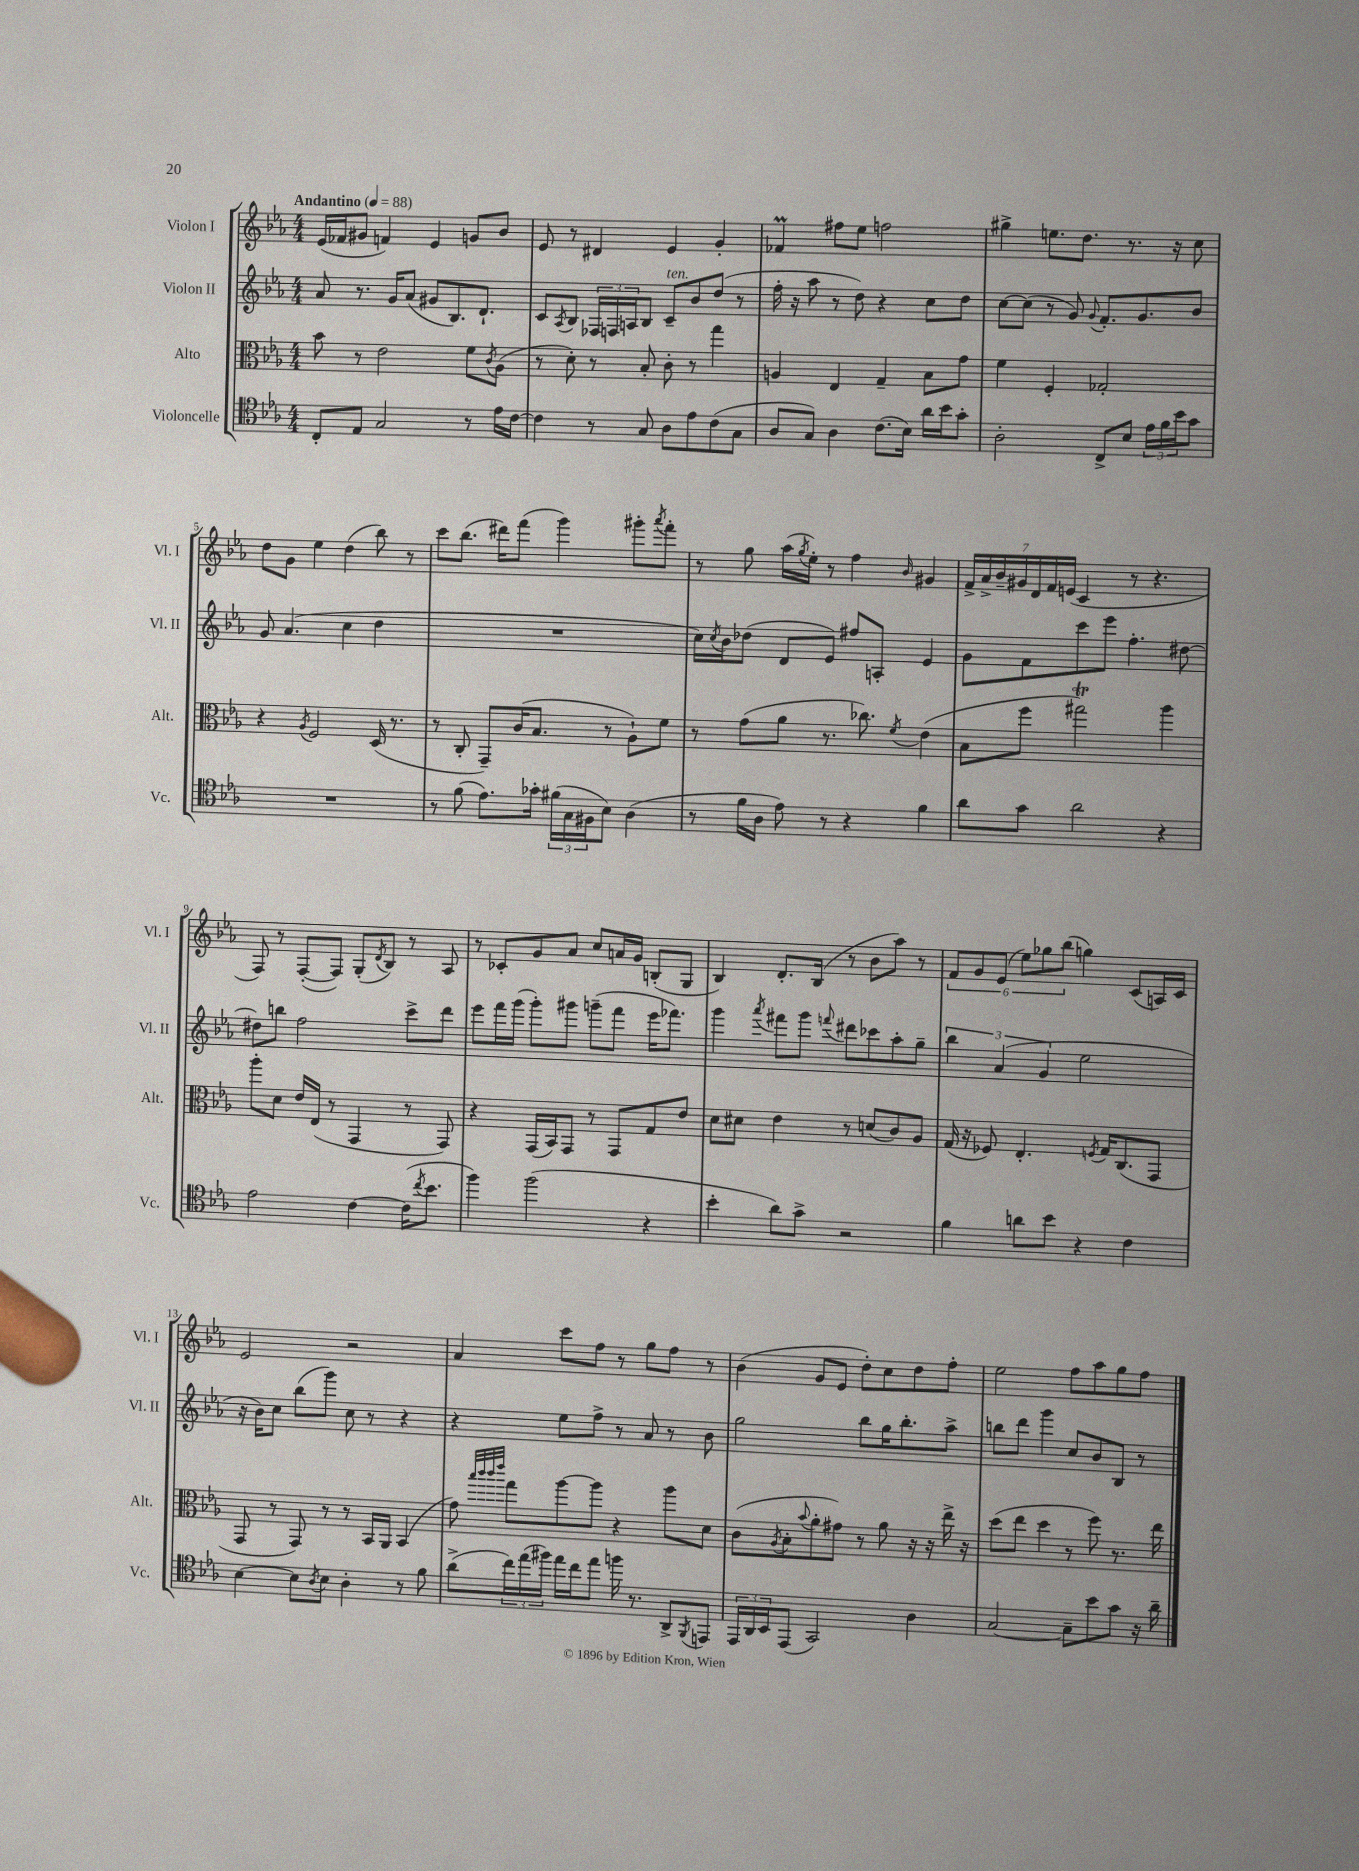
<<
\new StaffGroup <<
\new Staff = "s0" \with { instrumentName = "Violon I" shortInstrumentName = "Vl. I" } {
    \clef treble \key ees \major \numericTimeSignature \time 4/4 \tempo "Andantino" 4 = 88
    ees'16( fes'16 gis'8 f'4) ees'4 g'8 bes'8 |
    ees'8 r8 dis'4 ees'4 g'4-. |
    fes'4\prall fis''8 ees''8 f''2 |
    gis''4-> e''8. d''8. r8. r16 c''8 |
    d''8 g'8 ees''4 d''4( bes''8) r8 |
    c'''8 bes''8.( dis'''16) f'''8( g'''4) gis'''8-. \acciaccatura { aes'''8 } f'''8-. |
    r8 g''8 aes''16( \acciaccatura { g''8 } ees''16-.) r8 f''4 \grace { bes'16 } gis'4 |
    \tuplet 7/4 { f'16-> aes'16-> bes'16-- gis'16 d'16 f'16 e'16( } c'4 r8 r4. |
    f8) r8 f8~-.( f8) g8-.( \acciaccatura { d'8 } bes8) r8 aes8 |
    r8 ces'8-. g'8 aes'8 c''8 a'16 g'16 b8-.( g8 |
    bes4) d'8.-. bes16( r8 bes'8 aes''8) r8 |
    \tuplet 6/4 { f'8 g'8 ees'8( ees''8) ges''8 bes''8( } g''4) c'8( a16) c'16 |
    ees'2 r2 |
    aes'4 c'''8 f''8 r8 g''8 f''8 r8 |
    bes'4( g'8 ees'8 d''8-.) c''8 d''8 f''8-. |
    ees''2 f''8 aes''8 g''8 f''8 \bar "|." |
}
\new Staff = "s1" \with { instrumentName = "Violon II" shortInstrumentName = "Vl. II" } {
    \clef treble \key ees \major \numericTimeSignature \time 4/4
    aes'8 r8. g'16 aes'8( gis'8 bes8.) d'8.-! |
    c'8 \acciaccatura { aes8 } bes8 \tuplet 3/2 { fes16 f16 a16 } bes8 c'8--^\markup { \italic "ten." } bes'8 d''8( r8 |
    f''16-. r16 aes''8 r8 d''8) r4 c''8 d''8 |
    c''8~ c''8( r8 g'8) \appoggiatura { g'8 } f'8.-. g'8. bes'8 |
    g'8 aes'4.( c''4 d''4 |
    R1 |
    c''16) \acciaccatura { c''8 } bes'16 des''8( d'8 ees'8) fis''8 a8-. ees'4 |
    g'8 f'8 c'''8 ees'''8 f''4.-. dis''8~ |
    dis''8 b''8 f''2 c'''8-> d'''8 |
    ees'''8 f'''16 g'''16( g'''8-.) gis'''8 g'''8--( f'''8 ees'''16 fes'''8.) |
    g'''4 \acciaccatura { aes'''8 } fis'''8 g'''8 \appoggiatura { f'''8 } dis'''8 ces'''8 aes''8-. g''8-- |
    \tuplet 3/2 { bes''4 aes'4( g'4 } ees''2 |
    r16 bes'16) c''8 bes''8( g'''8) c''8 r8 r4 |
    r4 ees''8 f''8-> r8 aes'8 r8 bes'8 |
    g''2 bes''8 g''16 bes''8.-. aes''8-> |
    b''8 d'''8 g'''4 c''8 bes'8 bes8 r8 \bar "|." |
}
\new Staff = "s2" \with { instrumentName = "Alto" shortInstrumentName = "Alt." } {
    \clef alto \key ees \major \numericTimeSignature \time 4/4
    bes'8 r8 ees'2 f'8 \acciaccatura { c'8 } aes8( |
    r8 d'8-.) r8 bes8-. c'8-. r8 g''4 |
    a4 ees4 g4-- bes8 g'8 |
    f'4 f4-. ges2-. |
    r4 \acciaccatura { aes8 } f2 d16( r8. |
    r8 c8-. g,8--) c'16( bes8. r8 aes8-!) f'8 |
    r8 g'8( aes'8 r8. ces''8.) \acciaccatura { f'8 } ees'4( |
    bes8 f''8 gis''2\trill) aes''4 |
    aes''8-. d'8 ees'16 ees16( r8 g,4 r8 g,8) |
    r4 g,16( bes,16) g,8 r8 g,8 g8 ees'8 |
    d'8 dis'8 ees'4 r8 d'8( c'8) aes8 |
    g16( r16 fes8) ees4.-. \acciaccatura { f8 } g16 c8.( g,8 |
    g,8 r8 g,8) r8 r8 bes,16 aes,16 bes,4( |
    g'8) \grace { bes''32 c'''32 c'''32 ees'''32 } g''8 aes''8~ aes''8 r4 aes''8 d'8 |
    c'8( \acciaccatura { aes8 } bes8-. \appoggiatura { bes'8 } aes'8-. gis'8) r8 aes'8 r16 r16 ees''16-> r16 |
    d''8( ees''8 d''4 r8 f''8) r8. ees''16 \bar "|." |
}
\new Staff = "s3" \with { instrumentName = "Violoncelle" shortInstrumentName = "Vc." } {
    \clef tenor \key ees \major \numericTimeSignature \time 4/4
    c8-. ees8 g2 r8 ees'16 c'16~ |
    c'4 r8 g8 aes8 ees'8 c'8( g8 |
    aes8 g8) aes4 c'8.( bes16) aes'16 bes'16 g'8-. |
    aes2-. c8-> bes8 \tuplet 3/2 { ees'16 f'16 bes'16 } g'8 |
    R1 |
    r8 f'8( ees'8.) ges'16-. \tuplet 3/2 { fis'16( g16 fis16 } bes8) aes4( |
    r8 f'16 aes16 ees'8) r8 r4 f'4 |
    aes'8 g'8 aes'2 r4 |
    ees'2 c'4~ c'16( \acciaccatura { c''8 } bes'8. |
    f''4) f''2( r4 |
    bes'4-. aes'8) g'8-> r2 |
    f'4 a'8 bes'8 r4 c'4 |
    bes4~ bes8 \acciaccatura { aes8 } bes8 aes4-. r8 f'8 |
    aes'8->( \tuplet 3/2 { c''16) ees''16( fis''16) } ees''16 c''16 ees''8 f''16 r8. aes,8-> \acciaccatura { f,8 } e,8 |
    \tuplet 3/2 { ees,16 aes,16 bes,16 } ees,8( g,2) aes4 |
    g2~ g8-- bes'8 g'8 r16 aes'16-- \bar "|." |
}
>>
>>
